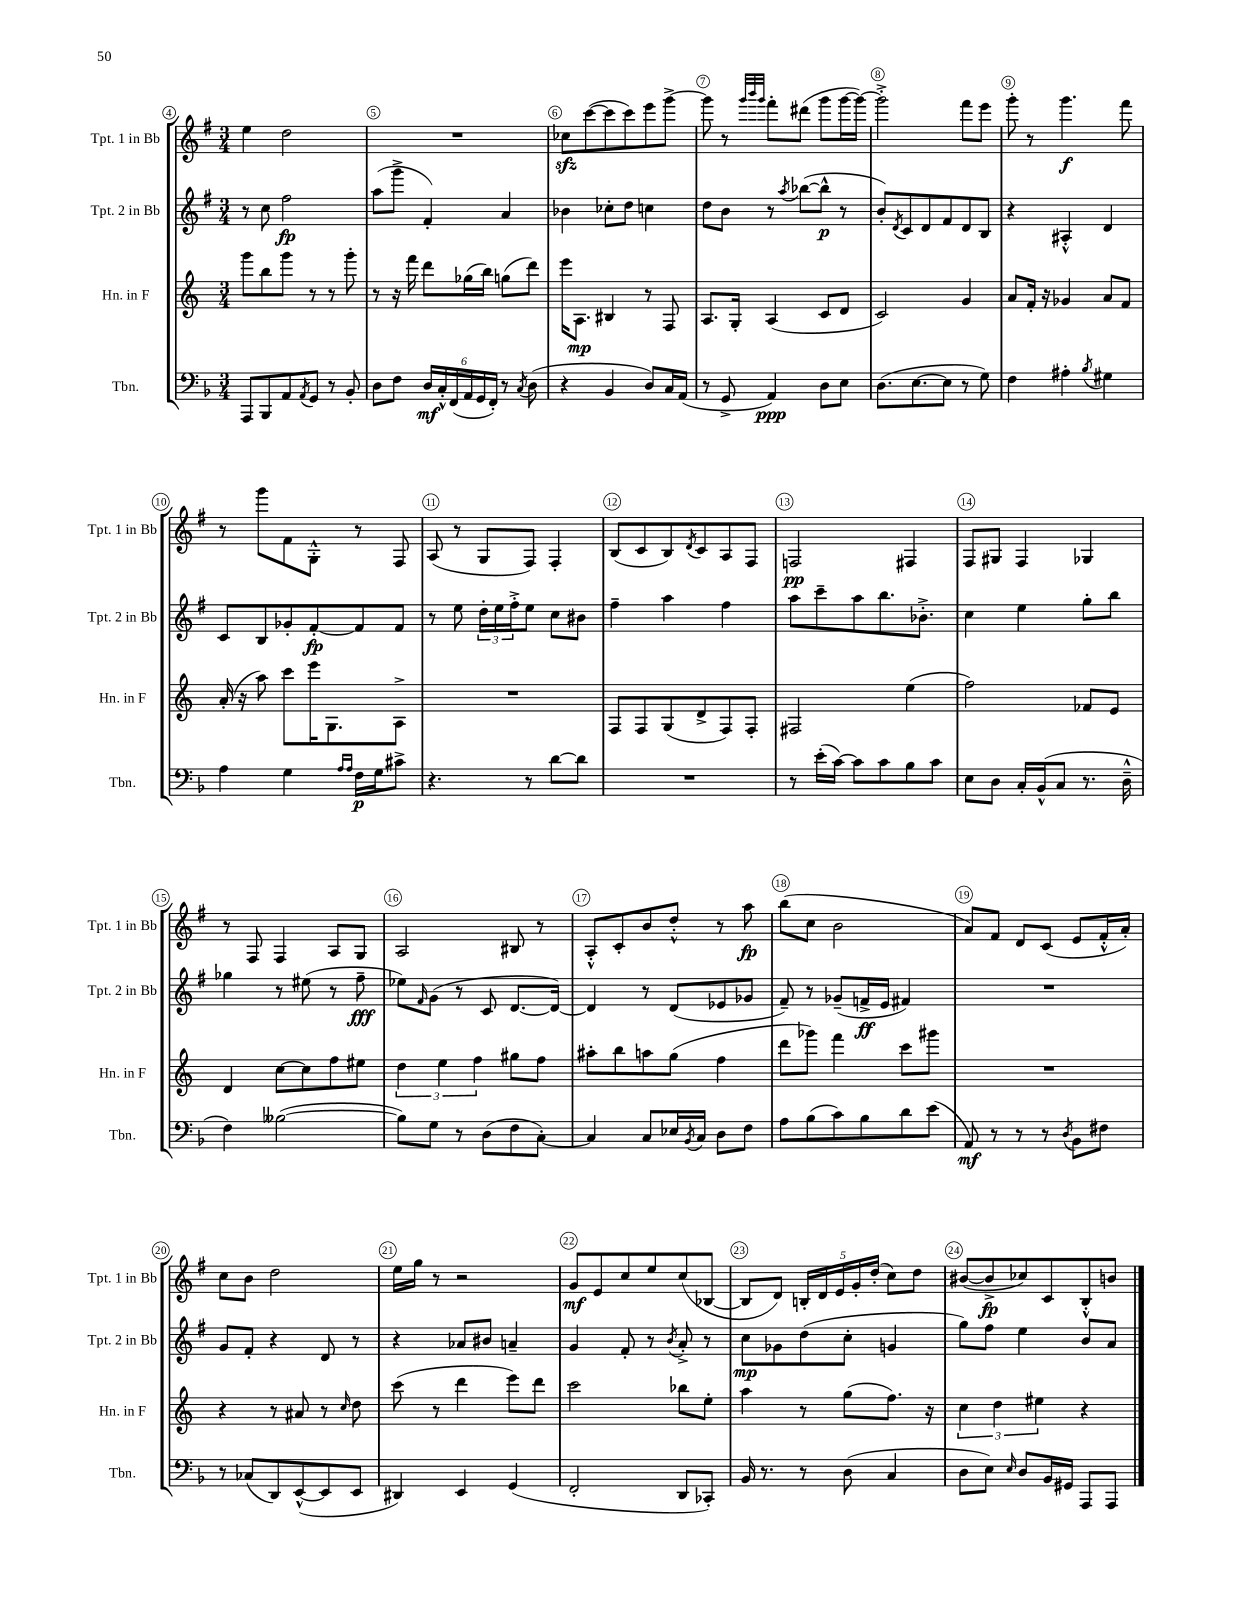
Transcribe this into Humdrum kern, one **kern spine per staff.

**kern	**kern	**kern	**kern
*staff4	*staff3	*staff2	*staff1
*clefF4	*clefG2	*clefG2	*clefG2
*k[b-]	*k[]	*k[f#]	*k[f#]
*M3/4	*M3/4	*M3/4	*M3/4
8AAA/L	8ggg\L	8r	4ee\
8BBB-/	8bb\	8cc\	.
8AA/	8ggg\J	2ff#\	2dd\
8qAA/	.	.	.
8GG/J	8r	.	.
8r	8r	.	.
8BB-'/	8ggg'\	.	.
=	=	=	=
8D\L	8r	(8aa\L	2.r
8F\J	16r	8ggg^\J	.
.	16fff\	.	.
24D/LL	8ddd\L	4f#'/)	.
24C'^^/	.	.	.
(24FF/	.	.	.
24AA/	(16gg-\L	.	.
24GG/	.	.	.
.	16bb\JJ)	.	.
24FF'/JJ)	.	.	.
8r	(8gg\L	4a/	.
8qC/	.	.	.
(8D\	8ddd\J)	.	.
=	=	=	=
4r	16eee\LK	4b-\	8cc-\L
.	8.A\J	.	.
.	.	.	([8ccc\
4BB-/	4B#/	8cc-'\L	8ccc\]
.	.	8dd\J	8ccc\)
8D/L)	8r	4cc\	8eee\
16C/L	8F/	.	[8ggg^\J
(16AA/JJ	.	.	.
=	=	=	=
8r	8.A/L	8dd\L	8ggg\]
8GG^/	.	8b\J	8r
.	16G'/Jk	.	.
.	.	.	32qqggg/LLL
.	.	.	32qqbbb/
.	.	.	32qqggg/JJJ
4AA/)	(4A/	8r	8fff#'\L
.	.	8qaa/	.
.	.	([8bb-\L	(8ddd#\J
8D\L	8c/L	8bb-^^\]J	8ggg\L
8E\J	8d/J	8r	[16ggg\L
.	.	.	16ggg\_JJ)
=	=	=	=
(8.D\L	2c/)	8b'/L)	2ggg'^\]
.	.	8qd/	.
.	.	8c/	.
[8.E\	.	.	.
.	.	8d/	.
8E\]J	.	8f#/	.
8r	4g/	8d/	8fff#\L
8G\)	.	8B/J	8eee\J
=	=	=	=
4F\	8a/L	4r	8ggg'\
.	16f'/Jk	.	8r
.	16r	.	.
4A#'\	4g-/	4A#'^^/	4.ggg\
8qB-/	.	.	.
4G#\	8a/L	4d/	.
.	8f/J	.	8fff#\
=	=	=	=
4A\	(16a'/	8c/L	8r
.	16r	.	.
.	8aa\)	8B/	8ggg\L
4G\	8ccc\L	8g-'/	8f#\
.	16eee\K	[8f#'/	8G'^^\J
.	8.G\	.	.
16qqA/LL	.	.	.
16qqA/JJ	.	.	.
16F\LL	.	8f#/]	8r
16G\J	.	.	.
8c#^\J	8A^\J	8f#/J	8F#/
=	=	=	=
4.r	2.r	8r	(8A/
.	.	8ee\	8r
.	.	24dd'\LL	8G/L
.	.	24ee\	.
.	.	24ff#'^\J	.
8r	.	8ee\J	8F#/J)
[8d\L	.	8cc\L	4F#'/
8d\]J	.	8b#\J	.
=	=	=	=
2.r	8F/L	4ff#~\	(8B/L
.	8F/	.	8c/
.	(8G/	4aa\	8B/)
.	.	.	8qd/
.	8d^/	.	8c/
.	8F/)	4ff#\	8A/
.	8F'/J	.	8F#/J
=	=	=	=
8r	2F#/	8aa\L	2F/
(16e'\LL	.	8ccc~\	.
[16c\JJ)	.	.	.
8c\]L	.	8aa\	.
8c\	.	8.bb\	.
8B-\	(4ee\	.	4F#/
.	.	8.b-'^\J	.
8c\J	.	.	.
=	=	=	=
8E\L	2ff\)	4cc\	8F#/L
8D\J	.	.	8G#/J
16C'/LL	.	4ee\	4F#/
(16BB-^^/J	.	.	.
8C/J	.	.	.
8.r	8f-/L	8gg'\L	4G-/
.	8e/J	8bb\J	.
16D~^^\	.	.	.
=	=	=	=
4F\)	4d/	4gg-\	8r
.	.	.	8F#/
([2B--\	[8cc\L	8r	4F#/
.	8cc\]	(8ee#\	.
.	8ff\	8r	8A/L
.	8ee#\J	8ff#~\	8G/J
=	=	=	=
8B--\]L)	6dd\	8ee-\L)	2A/
.	.	16qqf#/	.
8G\J	.	(8g\J	.
.	6ee\	.	.
8r	.	8r	.
.	6ff\	.	.
(8D\L	.	8c/	.
8F\	8gg#\L	[8.d/L	8B#/
[8C'\J)	8ff\J	.	8r
.	.	16d/_Jk)	.
=	=	=	=
4C/]	8aa#'\L	4d/]	8A'^^/L
.	8bb\	.	8c'/
8C/L	8aa\	8r	8b/
16E-/L	(8gg\J	(8d/L	8dd'^^/J
8qBB-/	.	.	.
16C/JJ	.	.	.
8D\L	4ff\	8e-/	8r
8F\J	.	8g-/J	8aa\
=	=	=	=
8A\L	8ddd\L	8f#~/)	(8bb\L
(8B-\	8ggg-\J)	8r	8cc\J
8c\)	4fff\	(8g-~/L	2b\
8B-\	.	16f^/L	.
.	.	16e/JJ	.
8d\	8ccc\L	4f#/)	.
(8e\J	8ggg#\J	.	.
=	=	=	=
8AA/)	2.r	2.r	8a/L)
8r	.	.	8f#/J
8r	.	.	8d/L
8r	.	.	(8c/J
8qD/	.	.	.
8BB-\L	.	.	8e/L
8F#\J	.	.	16f#'^^/L
.	.	.	16a'/JJ)
=	=	=	=
8r	4r	8g/L	8cc\L
(8C-/L	.	8f#'/J	8b\J
8DD/)	8r	4r	2dd\
([8EE^^/	8a#/	.	.
8EE/]	8r	8d/	.
.	16qqcc/	.	.
8EE/J	8dd\	8r	.
=	=	=	=
4DD#/)	(8ccc\	4r	16ee\LL
.	.	.	16gg\JJ
.	8r	.	8r
4EE/	4ddd\	8a-/L	2r
.	.	8b#/J	.
(4GG/	8eee\L)	4a~/	.
.	8ddd\J	.	.
=	=	=	=
2FF'/	2ccc\	4g/	8g/L
.	.	.	8e/
.	.	8f#'/	8cc/
.	.	8r	8ee/
.	.	8qb/	.
8DD/L	8bb-\L	8a'^/	(8cc/
8CC-'/J)	8ee'\J	8r	[8B-/J
=	=	=	=
16BB-/	4aa\	8cc\L	8B-/]L
8.r	.	.	.
.	.	8g-\	8d/J)
8r	8r	(8dd\	20B'/LL
.	.	.	20d/
.	.	.	20e/
(8D\	(8gg\L	8cc'\J	.
.	.	.	20g'/
.	.	.	(20dd'/JJ
4C/	8.ff\J)	4g/	8cc\L)
.	.	.	8dd\J
.	16r	.	.
=	=	=	=
8D\L	6cc\	8gg\L)	([8b#/L
8E\J)	.	8ff#\J	8b#^/]
.	6dd\	.	.
16qqE/	.	.	.
8D/L	.	4ee\	8cc-/)
.	6ee#\	.	.
16BB-/L	.	.	8c/
16GG#/JJ	.	.	.
8AAA/L	4r	8b/L	8B'^^/
8AAA/J	.	8a/J	8b/J
==	==	==	==
*-	*-	*-	*-
